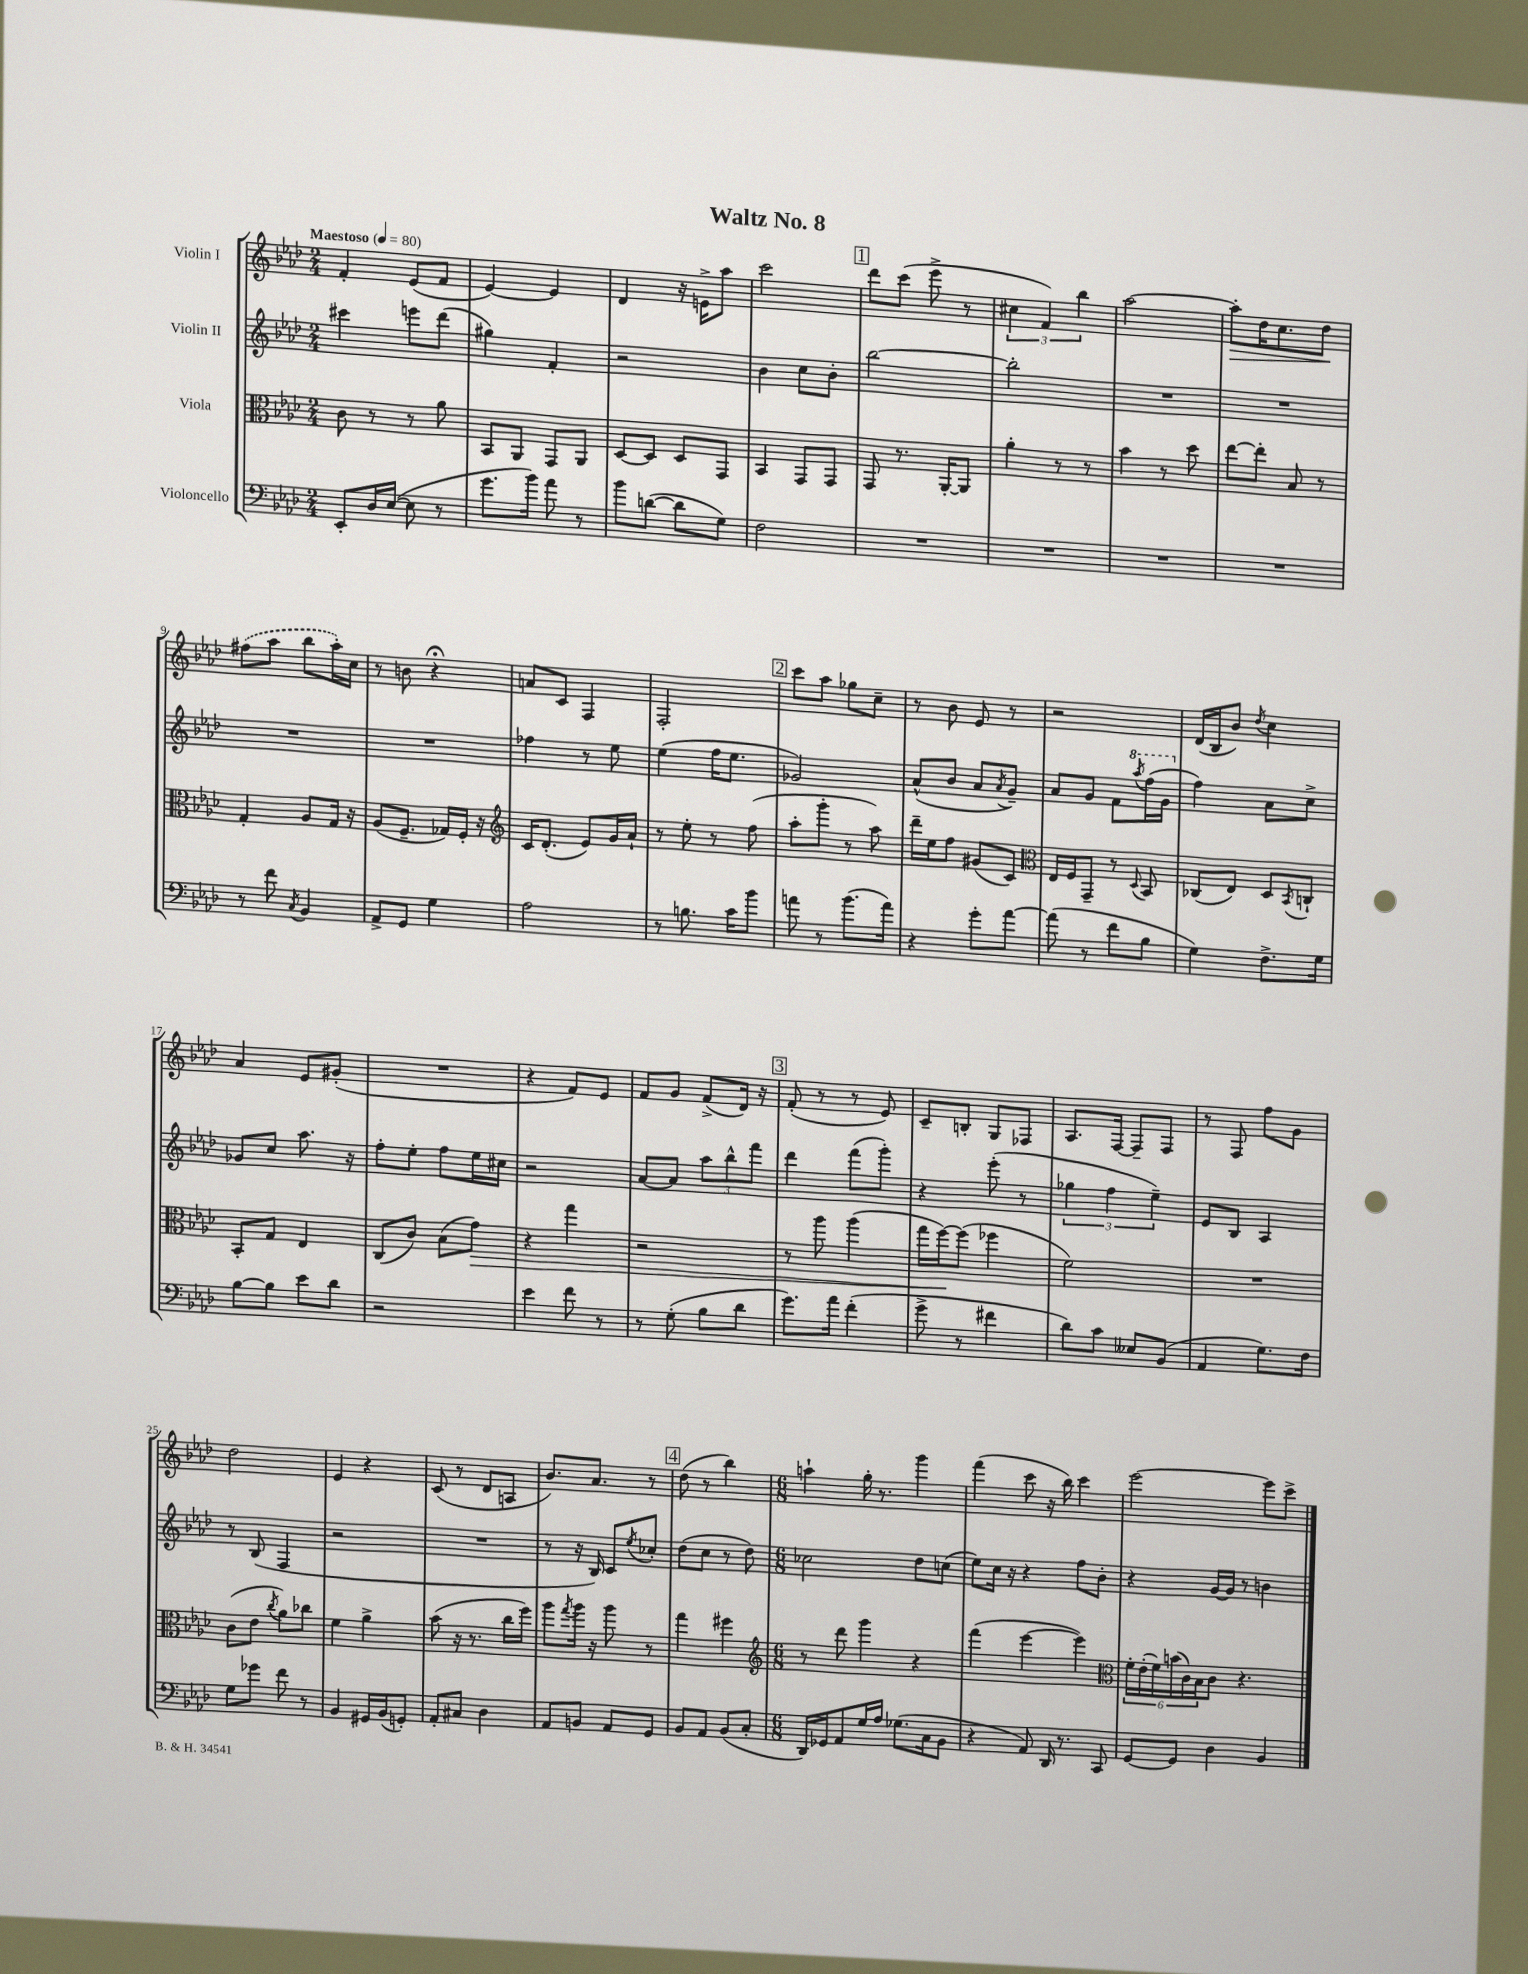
\header { title = "Waltz No. 8" }
<<
\new StaffGroup <<
\new Staff = "s0" \with { instrumentName = "Violin I" } {
    \clef treble \key aes \major \numericTimeSignature \time 2/4 \tempo "Maestoso" 4 = 80
    f'4-. ees'8( f'8 |
    ees'4~) ees'4 |
    des'4 r16 e'16-> aes''8 |
    c'''2 |
    \mark \markup { \box "1" } des'''8 c'''8( ees'''8-> r8 |
    \tuplet 3/2 { cis''4 f'4) bes''4 } |
    aes''2~ |
    aes''8-.\> des''16 c''8. des''8\! |
    \once \slurDashed fis''8( aes''8 bes''8 aes''16-.) c''16 |
    r8 b'8 r4\fermata |
    a'8 c'8 f4 |
    f2-. |
    \mark \markup { \box "2" } c'''8 aes''8 ges''8 c''8-- |
    r8 bes'8 ees'8 r8 |
    r2 |
    des'16( bes16 bes'8) \acciaccatura { des''8 } c''4 |
    aes'4 ees'8 gis'8-.( |
    R2 |
    r4 f'8) ees'8 |
    f'8 g'8 f'8->( des'16) r16 |
    \mark \markup { \box "3" } f'8-.( r8 r8 ees'8) |
    c'8-- b8-. g8 fes8 |
    aes8. f16~ f8-- f8 |
    r8 f8 f''8 g'8 |
    des''2 |
    ees'4 r4 |
    c'8( r8 des'8 a8 |
    bes'8.) aes'8. r8 |
    \mark \markup { \box "4" } des''8( r8 bes''4) |
    \numericTimeSignature \time 6/8 a''4-! g''16-. r8. g'''4 |
    f'''4( c'''8 r16 bes''16) c'''4 |
    ees'''2~ ees'''8 c'''8-> \bar "|." |
}
\new Staff = "s1" \with { instrumentName = "Violin II" } {
    \clef treble \key aes \major \numericTimeSignature \time 2/4
    cis'''4 e'''8 des'''8( |
    gis''4) f'4-. |
    r2 |
    bes'4 c''8 bes'8-. |
    \mark \markup { \box "1" } bes''2~ |
    bes''2-. |
    R2 |
    R2 |
    R2 |
    R2 |
    fes''4 r8 ees''8 |
    ees''4( f''16 ees''8. |
    \mark \markup { \box "2" } ges'2) |
    aes'8-^( bes'8 aes'8 \acciaccatura { aes'8 } g'8--) |
    aes'8 g'8 f'8 \ottava #1 \acciaccatura { aes'''8 } f'''16( g''16 \ottava #0 |
    f''4) aes'8 c''8-> |
    ges'8 c''8 aes''8. r16 |
    f''8-. ees''8-. f''8 ees''16 cis''16 |
    r2 |
    aes'8~ aes'8 \tuplet 3/2 { aes''8 bes''8-^ f'''8 } |
    \mark \markup { \box "3" } des'''4 f'''8( g'''8-.) |
    r4 ees'''8-.( r8 |
    \tuplet 3/2 { ges''4 f''4 ees''4--) } |
    ees'8 bes8 aes4 |
    r8 bes8( f4 |
    r2 |
    R2 |
    r8 r16 bes16) c'8 \acciaccatura { ees''8 } ces''8-. |
    \mark \markup { \box "4" } des''8( c''8 r8 des''8) |
    \numericTimeSignature \time 6/8 ces''2 des''8 c''8( |
    ees''8) c''16 r16 r4 f''8 bes'8-. |
    r4 g'16~ g'16 r8 b'4 \bar "|." |
}
\new Staff = "s2" \with { instrumentName = "Viola" } {
    \clef alto \key aes \major \numericTimeSignature \time 2/4
    c'8 r8 r8 aes'8 |
    bes,8 aes,8 g,8 aes,8 |
    des8~ des8 des8 g,8 |
    bes,4 g,8 g,8 |
    \mark \markup { \box "1" } g,8 r8. aes,16~-. aes,8 |
    aes'4-. r8 r8 |
    bes'4 r8 des''8 |
    ees''8~ ees''8-. bes8 r8 |
    g4-. aes8 g16 r16 |
    aes8( f8.-- ges16) f16-. r16 |
    \clef treble c'16 des'8.-.( ees'8) g'16 aes'16-! |
    r8 ees''8-. r8 f''8( |
    \mark \markup { \box "2" } aes''8-. g'''8-. r8 aes''8) |
    des'''16-- ees''16 f''8 gis'8( c'8) |
    \clef alto ees16 f16 g,8-- r8 \appoggiatura { des8 } bes,8 |
    ces8( ees8) des8 \acciaccatura { bes,8 } c8-! |
    bes,8-. g8 ees4 |
    c8( c'8) bes8( g'8\>) |
    r4 g''4 |
    r2 |
    \mark \markup { \box "3" } r8 aes''8 aes''4( |
    g''16 f''16~\!) f''8( fes''4 |
    f'2) |
    R2 |
    c'8( ees'8 \acciaccatura { c''8 } aes'8) ces''8 |
    f'4 aes'4-> |
    bes'8( r16 r8. c''16 f''16) |
    aes''8 \acciaccatura { g''8 } aes''16 r16 aes''8 r8 |
    \mark \markup { \box "4" } g''4 fis''4 |
    \numericTimeSignature \time 6/8 \clef treble r8 des'''8 g'''4 r4 |
    f'''4( ees'''4~ ees'''4) |
    \clef alto \tuplet 6/4 { f'16-. ees'16-.( f'16) b'16( c'16) bes16 } c'8 r4. \bar "|." |
}
\new Staff = "s3" \with { instrumentName = "Violoncello" } {
    \clef bass \key aes \major \numericTimeSignature \time 2/4
    ees,8-. des16 ees16~( ees8 r8 |
    g'8. bes'16) aes'8 r8 |
    bes'8 d'8~( d'8 g8) |
    f2 |
    \mark \markup { \box "1" } R2 |
    R2 |
    R2 |
    R2 |
    r8 f'8 \acciaccatura { c8 } bes,4 |
    aes,8-> g,8 g4 |
    aes2 |
    r8 b8. c'16 bes'8 |
    \mark \markup { \box "2" } a'8 r8 bes'8.( a'16) |
    r4 g'8-. aes'8~ |
    aes'8( r8 f'8 bes8 |
    g4) f8.-> g16 |
    bes8~ bes8 ees'8 des'8 |
    r2 |
    ees'4 f'8 r8 |
    r8 g8-.( bes8 des'8 |
    \mark \markup { \box "3" } g'8.) aes'16 f'4-.( |
    g'8-> r8 fis'4 |
    des'8) c'8 eeses8 bes,8( |
    aes,4 g8.) f16 |
    g8 ges'8 f'8 r8 |
    bes,4 gis,16 bes,16( g,8-.) |
    aes,8-. cis8 des4 |
    aes,8 b,8 aes,8 g,8 |
    \mark \markup { \box "4" } bes,8 aes,8 bes,8( c8-. |
    \numericTimeSignature \time 6/8 des,16) ges,16 aes,8 g16 aes16 ges8.( c16 bes,8 |
    r4 aes,8) des,16 r8. c,8 |
    g,8~ g,8 des4 bes,4 \bar "|." |
}
>>
>>
